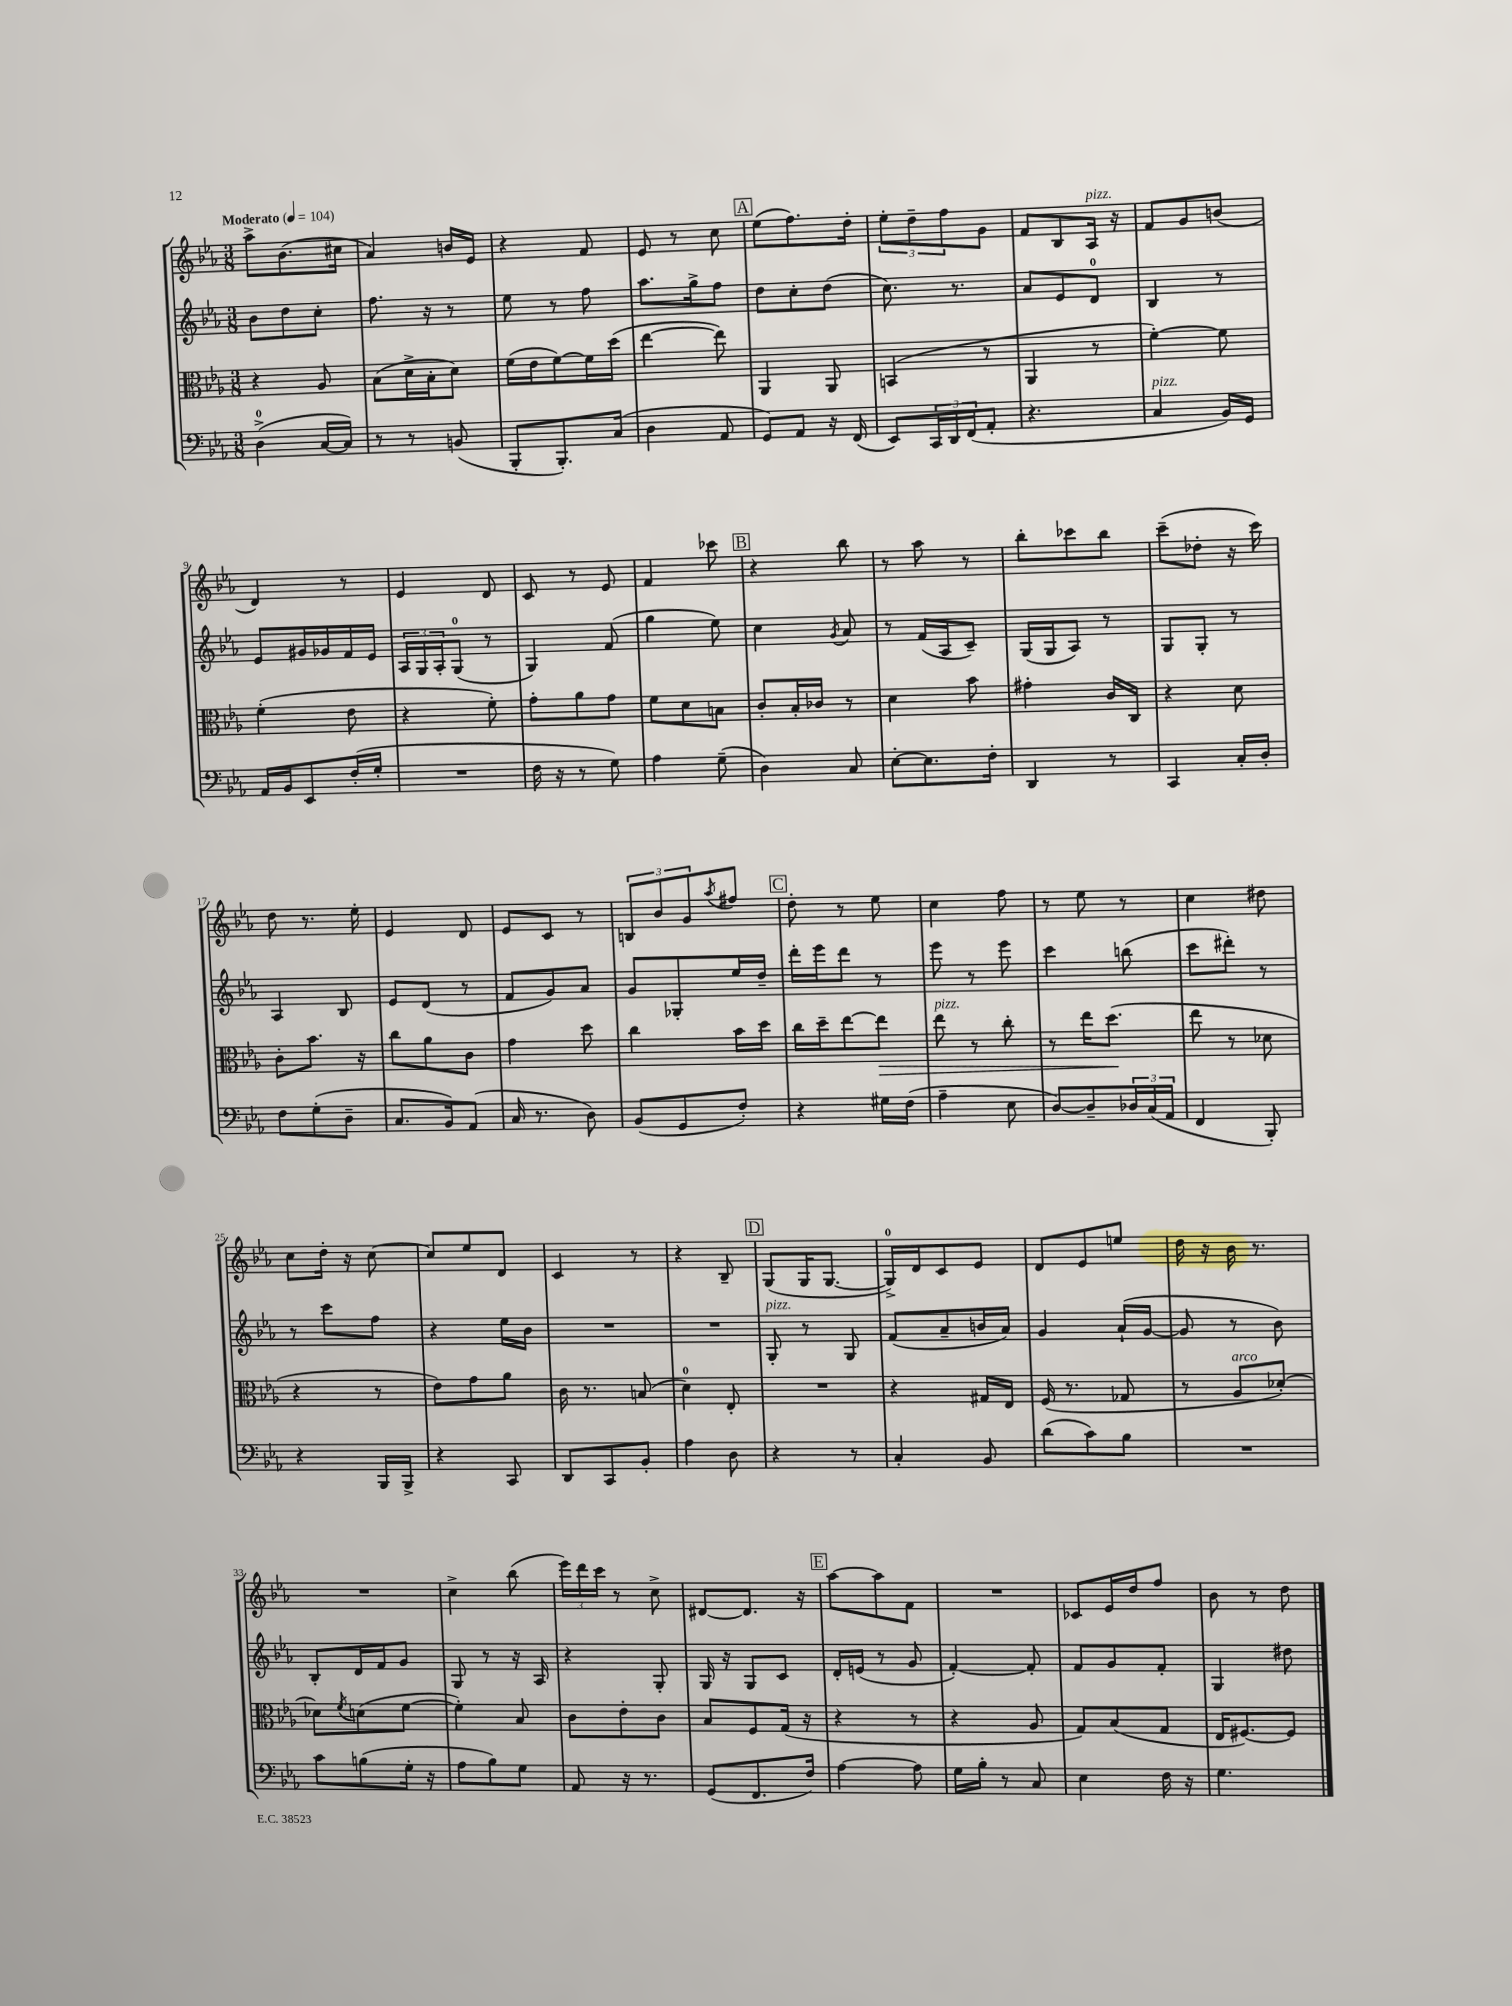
<<
\new StaffGroup <<
\new Staff = "s0" {
    \clef treble \key ees \major \numericTimeSignature \time 3/8 \tempo "Moderato" 4 = 104
    aes''8-> bes'8.( cis''16 |
    aes'4) b'16 ees'16 |
    r4 f'8 |
    ees'8 r8 c''8 |
    \mark \markup { \box "A" } ees''8( f''8.) d''16-. |
    \tuplet 3/2 { ees''8-. d''8-- f''8 } g'8 |
    f'8 bes8 aes16^\markup { \italic "pizz." } r16 |
    f'8 g'8 b'8( |
    d'4) r8 |
    ees'4 d'8 |
    c'8 r8 ees'8 |
    f'4 ces'''8 |
    \mark \markup { \box "B" } r4 bes''8 |
    r8 aes''8 r8 |
    bes''8-. ces'''8 bes''8 |
    c'''8--( des''8-. r16 c'''16) |
    d''8 r8. ees''16-. |
    ees'4 d'8 |
    ees'8 c'8 r8 |
    \tuplet 3/2 { b8 bes'8 g'8 } \acciaccatura { aes''8 } fis''8 |
    \mark \markup { \box "C" } d''8-. r8 ees''8 |
    c''4 f''8 |
    r8 ees''8 r8 |
    c''4 dis''8 |
    c''8 d''16-. r16 c''8~ |
    c''8 ees''8 d'8 |
    c'4 r8 |
    r4 bes8-- |
    \mark \markup { \box "D" } g8( g16 g8.~ |
    g16-0->) d'16 c'8 ees'8 |
    d'8 ees'8 e''8 |
    d''16 r16 bes'16 r8. |
    R4. |
    c''4-> bes''8( |
    \tuplet 3/2 { ees'''16) d'''16 c'''16 } r8 c''8-> |
    dis'8~ dis'8. r16 |
    \mark \markup { \box "E" } aes''8~ aes''8 f'8 |
    R4. |
    ces'8 ees'16 d''16 f''8 |
    bes'8 r8 d''8 \bar "|." |
}
\new Staff = "s1" {
    \clef treble \key ees \major \numericTimeSignature \time 3/8
    bes'8 d''8 c''8-. |
    f''8. r16 r8 |
    ees''8 r8 f''8 |
    aes''8. g''16-> f''8 |
    \mark \markup { \box "A" } d''8 c''8-. d''8( |
    c''8.) r8. |
    aes'8 ees'8 d'8-0 |
    bes4 r8 |
    ees'8 gis'16 ges'16 f'16 ees'16 |
    \tuplet 3/2 { aes16 g16 aes16-. } g8-0( r8 |
    g4) f'8( |
    g''4 ees''8) |
    \mark \markup { \box "B" } c''4 \acciaccatura { g'8 } aes'8 |
    r8 f'16( aes16 c'8--) |
    g16( g16 aes8) r8 |
    g8 g8-. r8 |
    aes4 bes8 |
    ees'8 d'8( r8 |
    f'8 g'8) aes'8 |
    g'8 ges8-. ees''16 d''16-- |
    \mark \markup { \box "C" } d'''16-. ees'''16 d'''8 r8 |
    ees'''8 r8 ees'''8 |
    c'''4 b''8( |
    c'''8 dis'''8-.) r8 |
    r8 c'''8 f''8 |
    r4 ees''16 bes'16 |
    R4. |
    R4. |
    \mark \markup { \box "D" } g8-.^\markup { \italic "pizz." } r8 g8 |
    f'8( aes'8-- b'16 aes'16) |
    g'4 aes'16-!( g'16~ |
    g'8 r8 bes'8) |
    bes8-. d'16 f'16 g'8 |
    g8 r8 r16 aes16 |
    r4 g8-. |
    g16 r16 g8 c'8 |
    \mark \markup { \box "E" } d'16-. e'16( r8 g'8 |
    f'4~-.) f'8-. |
    f'8 g'8 f'8-. |
    g4 dis''8 \bar "|." |
}
\new Staff = "s2" {
    \clef alto \key ees \major \numericTimeSignature \time 3/8
    r4 aes8 |
    bes8( d'16-> bes16-. d'8) |
    f'16( ees'16 f'8~) f'16 d''16( |
    ees''4~ ees''8) |
    \mark \markup { \box "A" } aes,4 aes,8 |
    b,4( r8 |
    aes,4 r8 |
    f'4~-.) f'8 |
    f'4-.( ees'8 |
    r4 f'8-.) |
    g'8-. aes'8 g'8 |
    f'8 d'8 b8 |
    \mark \markup { \box "B" } c'8-. bes16-. ces'16 r8 |
    d'4 bes'8 |
    gis'4-. c'16 c16 |
    r4 d'8 |
    c'8-. bes'8. r16 |
    c''8 aes'8 c'8 |
    g'4 d''8 |
    c''4 bes'16 d''16 |
    \mark \markup { \box "C" } c''16 d''16-- ees''8~ ees''8\> |
    ees''8^\markup { \italic "pizz." } r8 c''8-. |
    r8 ees''16 d''8.\!( |
    ees''8 r8 des'8 |
    r4 r8 |
    ees'8) g'8 aes'8 |
    c'16 r8. b8( |
    d'4-0) ees8-. |
    \mark \markup { \box "D" } R4. |
    r4 gis16 ees16 |
    f16( r8. ges8 |
    r8 aes8^\markup { \italic "arco" } des'8~-.) |
    des'8 \acciaccatura { f'8 } d'8( f'8~ |
    f'4-.) bes8 |
    c'8 ees'8-. c'8 |
    bes8 f8 g16( r16 |
    \mark \markup { \box "E" } r4 r8 |
    r4 aes8 |
    g8) bes8( g8 |
    ees16 fis8.~) fis8 \bar "|." |
}
\new Staff = "s3" {
    \clef bass \key ees \major \numericTimeSignature \time 3/8
    d4-0->( c16~ c16) |
    r8 r8 b,8( |
    bes,,8-. bes,,8.-.) c16( |
    d4 aes,8 |
    \mark \markup { \box "A" } g,8) aes,8 r16 f,16( |
    ees,8) \tuplet 3/2 { c,16 d,16 f,16( } aes,8-. |
    r4. |
    c4^\markup { \italic "pizz." } bes,16) g,16 |
    aes,16 bes,16 ees,8 f16-.( g16-. |
    R4. |
    f16 r16 r8 g8) |
    aes4 g8--( |
    \mark \markup { \box "B" } d4) c8 |
    ees8~-. ees8. f16-. |
    d,4 r8 |
    c,4 c16-. d16-. |
    f8 g8-.( d8-- |
    c8. bes,16) aes,8( |
    c16 r8. d8) |
    bes,8( g,8 f8-.) |
    \mark \markup { \box "C" } r4 gis16 f16( |
    aes4-- ees8 |
    d8~) d8-- \tuplet 3/2 { des16 c16( aes,16 } |
    f,4 bes,,8-.) |
    r4 bes,,16 bes,,16-> |
    r4 c,8 |
    d,8 c,8 bes,8-. |
    aes4 d8 |
    \mark \markup { \box "D" } r4 r8 |
    c4-. bes,8 |
    d'8( c'8) bes8 |
    R4. |
    c'8 b8( g16-. r16 |
    aes8 bes8) g8 |
    aes,8 r16 r8. |
    g,8( f,8. f16) |
    \mark \markup { \box "E" } aes4~ aes8 |
    g16 bes16-. r8 c8 |
    ees4 f16 r16 |
    g4. \bar "|." |
}
>>
>>
